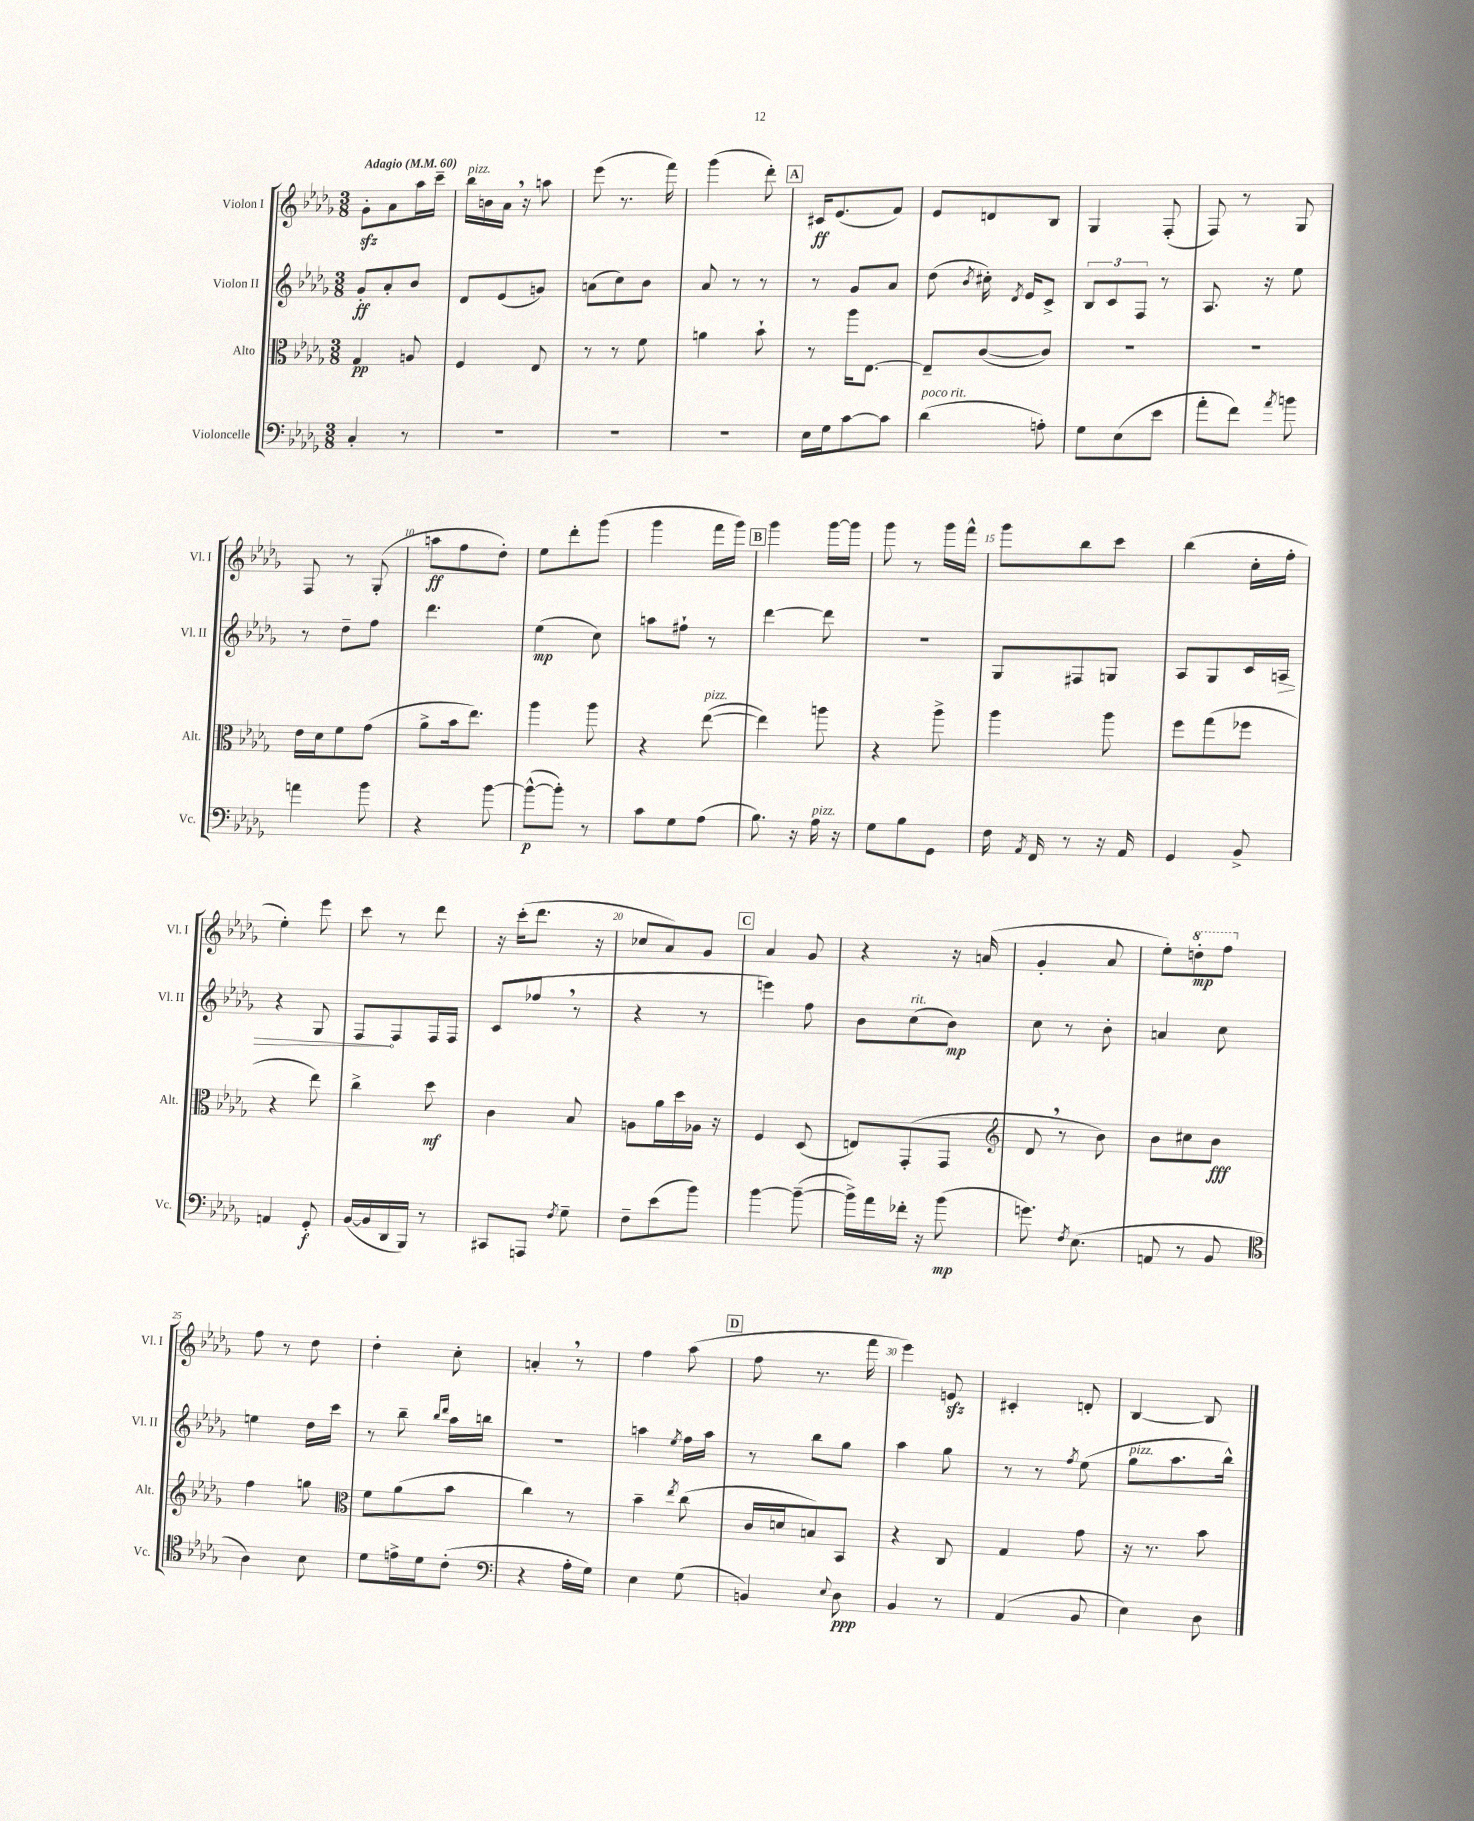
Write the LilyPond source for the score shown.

<<
\new StaffGroup <<
\new Staff = "s0" \with { instrumentName = "Violon I" shortInstrumentName = "Vl. I" } {
    \clef treble \key des \major \numericTimeSignature \time 3/8 \tempo "Adagio" 4 = 60
    \autoBeamOff ges'8[-.\sfz aes'8 aes''16 c'''16]-- |
    bes''16[^\markup { \italic "pizz." } b'16 aes'16] \breathe r16 a''8 |
    ees'''8( r8. f'''16) |
    ges'''4( des'''8-.) |
    \mark \markup { \box "A" } cis'16[\ff ees'8.( f'8]) |
    ees'8[ d'8 bes8] |
    ges4 f8-.( |
    f8) r8 ges8 |
    f8 r8 ges8-.( |
    a''8[\ff f''8 des''8]-.) |
    ees''8[ des'''8-. ges'''8]( |
    ges'''4 f'''16[ ges'''16]) |
    \mark \markup { \box "B" } ges'''4 ges'''16[~ ges'''16] |
    ges'''8 r8 ges'''16[ f'''16]-^ |
    ges'''8[ bes''8 c'''8] |
    bes''4( c''16[-. f''16]-. |
    ees''4-.) ees'''8 |
    c'''8 r8 des'''8 |
    r16 c'''16[-.( des'''8.] r16 |
    ces''8[ aes'8) ges'8] |
    \mark \markup { \box "C" } aes'4 ges'8 |
    r4 r16 a'16( |
    ges'4-. aes'8 |
    ees''8[-.) \ottava #1 d'''8-.\mp f'''8] \ottava #0 |
    f''8 r8 des''8 |
    des''4-. c''8-. |
    a'4-. \breathe r8 |
    f''4 aes''8( |
    \mark \markup { \box "D" } f''8 r8. f'''16 |
    ees'''4) e'8\sfz |
    cis'4-. d'8-. |
    bes4~ bes8 \bar "|." |
}
\new Staff = "s1" \with { instrumentName = "Violon II" shortInstrumentName = "Vl. II" } {
    \clef treble \key des \major \numericTimeSignature \time 3/8
    \autoBeamOff ges'8[-.\ff aes'8-. bes'8] |
    des'8[ ees'8( g'8]) |
    a'8[( c''8) bes'8] |
    aes'8 r8 r8 |
    \mark \markup { \box "A" } r8 ges'8[ aes'8] |
    des''8( \acciaccatura { bes'8 } cis''16-.) \acciaccatura { des'8 } ees'16[ c'8]-> |
    \tuplet 3/2 { bes8[ c'8 f8] } r8 |
    aes8. r16 ees''8 |
    r8 des''8[-- f''8] |
    des'''4. |
    ees''4\mp( c''8) |
    a''8[ fis''8]-! r8 |
    \mark \markup { \box "B" } des'''4~ des'''8 |
    R4. |
    ges8[ fis8 g8] |
    aes8[ ges8 c'16 \once \override Hairpin.circled-tip = ##t a16]\> |
    r4 ges8 |
    f8[\! f8 f16 f16] |
    c'8[( fes''8] \breathe r8 |
    r4 r8 |
    \mark \markup { \box "C" } e'''4) f''8 |
    bes'8[ c''8^\markup { \italic "rit." }( bes'8]\mp) |
    c''8 r8 bes'8-. |
    a'4 c''8 |
    e''4 des''16[ c'''16] |
    r8 bes''8-- \grace { bes''16[ des'''16] } aes''16[ b''16] |
    R4. |
    a''4 \acciaccatura { ees''8 } f''16[ a''16] |
    \mark \markup { \box "D" } r8 bes''8[ ges''8] |
    aes''4 ges''8 |
    r8 r8 \acciaccatura { f''8 } ees''8( |
    ges''8[^\markup { \italic "pizz." } aes''8. bes''16]-^) \bar "|." |
}
\new Staff = "s2" \with { instrumentName = "Alto" shortInstrumentName = "Alt." } {
    \clef alto \key des \major \numericTimeSignature \time 3/8
    \autoBeamOff ges4\pp a8 |
    f4 ees8 |
    r8 r8 f'8 |
    a'4 bes'8-! |
    \mark \markup { \box "A" } r8 aes''16[ ees8.]~ |
    ees8[-- c'8~( c'8]) |
    R4. |
    R4. |
    ees'16[ des'16 f'8 ges'8]( |
    aes'8[-> bes'16 ees''8.]) |
    aes''4 aes''8 |
    r4 ees''8~^\markup { \italic "pizz." }( |
    \mark \markup { \box "B" } ees''4) a''8 |
    r4 aes''8-> |
    aes''4 aes''8 |
    f''8[ ges''8( fes''8] |
    r4 ees''8) |
    c''4-> des''8\mf |
    c'4 bes8 |
    a8[ aes'16 des''16 aes16] r16 |
    \mark \markup { \box "C" } f4 des8( |
    e8[) ges,8-.( ges,8] |
    \clef treble des'8 \breathe r8 bes'8) |
    bes'8[ cis''8 bes'8]\fff |
    f''4 g''8 |
    \clef alto f'8[ aes'8( bes'8] |
    c''4) r8 |
    bes'4-- \acciaccatura { ees''8 } c''8( |
    \mark \markup { \box "D" } c'16[ d'16 b8) bes,8] |
    r4 c8 |
    ges4 ges'8 |
    r16 r8. bes'8 \bar "|." |
}
\new Staff = "s3" \with { instrumentName = "Violoncelle" shortInstrumentName = "Vc." } {
    \clef bass \key des \major \numericTimeSignature \time 3/8
    \autoBeamOff c4-. r8 |
    R4. |
    R4. |
    R4. |
    \mark \markup { \box "A" } ees16[ ges16 c'8~ c'8] |
    des'4^\markup { \italic "poco rit." }( a8-.) |
    ges8[ ees8( ees'8] |
    aes'8[-. f'8]) \acciaccatura { aes'8 } b'8 |
    a'4 bes'8 |
    r4 bes'8~ |
    bes'8[~-^\p( bes'8]-.) r8 |
    c'8[ ges8 aes8]( |
    \mark \markup { \box "B" } bes8.) r16 aes16^\markup { \italic "pizz." } r16 |
    ges8[ bes8 ges,8] |
    f16 \acciaccatura { aes,8 } f,16 r8 r16 aes,16 |
    ges,4 bes,8-> |
    a,4 ges,8-.\f |
    bes,16[~( bes,16 des,16 bes,,16]) r8 |
    cis,8[ a,,8] \acciaccatura { f8 } ges8-- |
    f8[-- ees'8( bes'8]) |
    \mark \markup { \box "C" } bes'4~ bes'8~--( |
    bes'16[->) aes'16 fes'16]-. r16 bes'8\mp( |
    g'8.) \acciaccatura { f8 } ees8.( |
    a,8 r8 bes,8 |
    \clef tenor aes4) bes8 |
    des'8[ e'16-> des'16 c'8]-.( |
    \clef bass r4 aes16[-. ges16]) |
    ees4 ges8( |
    \mark \markup { \box "D" } b,4) \appoggiatura { ees8 } des8\ppp |
    bes,4 r8 |
    aes,4( bes,8 |
    ees4) des8 \bar "|." |
}
>>
>>
\layout { \context { \Score \override BarNumber.break-visibility = ##(#f #t #t) barNumberVisibility = #(every-nth-bar-number-visible 5) } }
